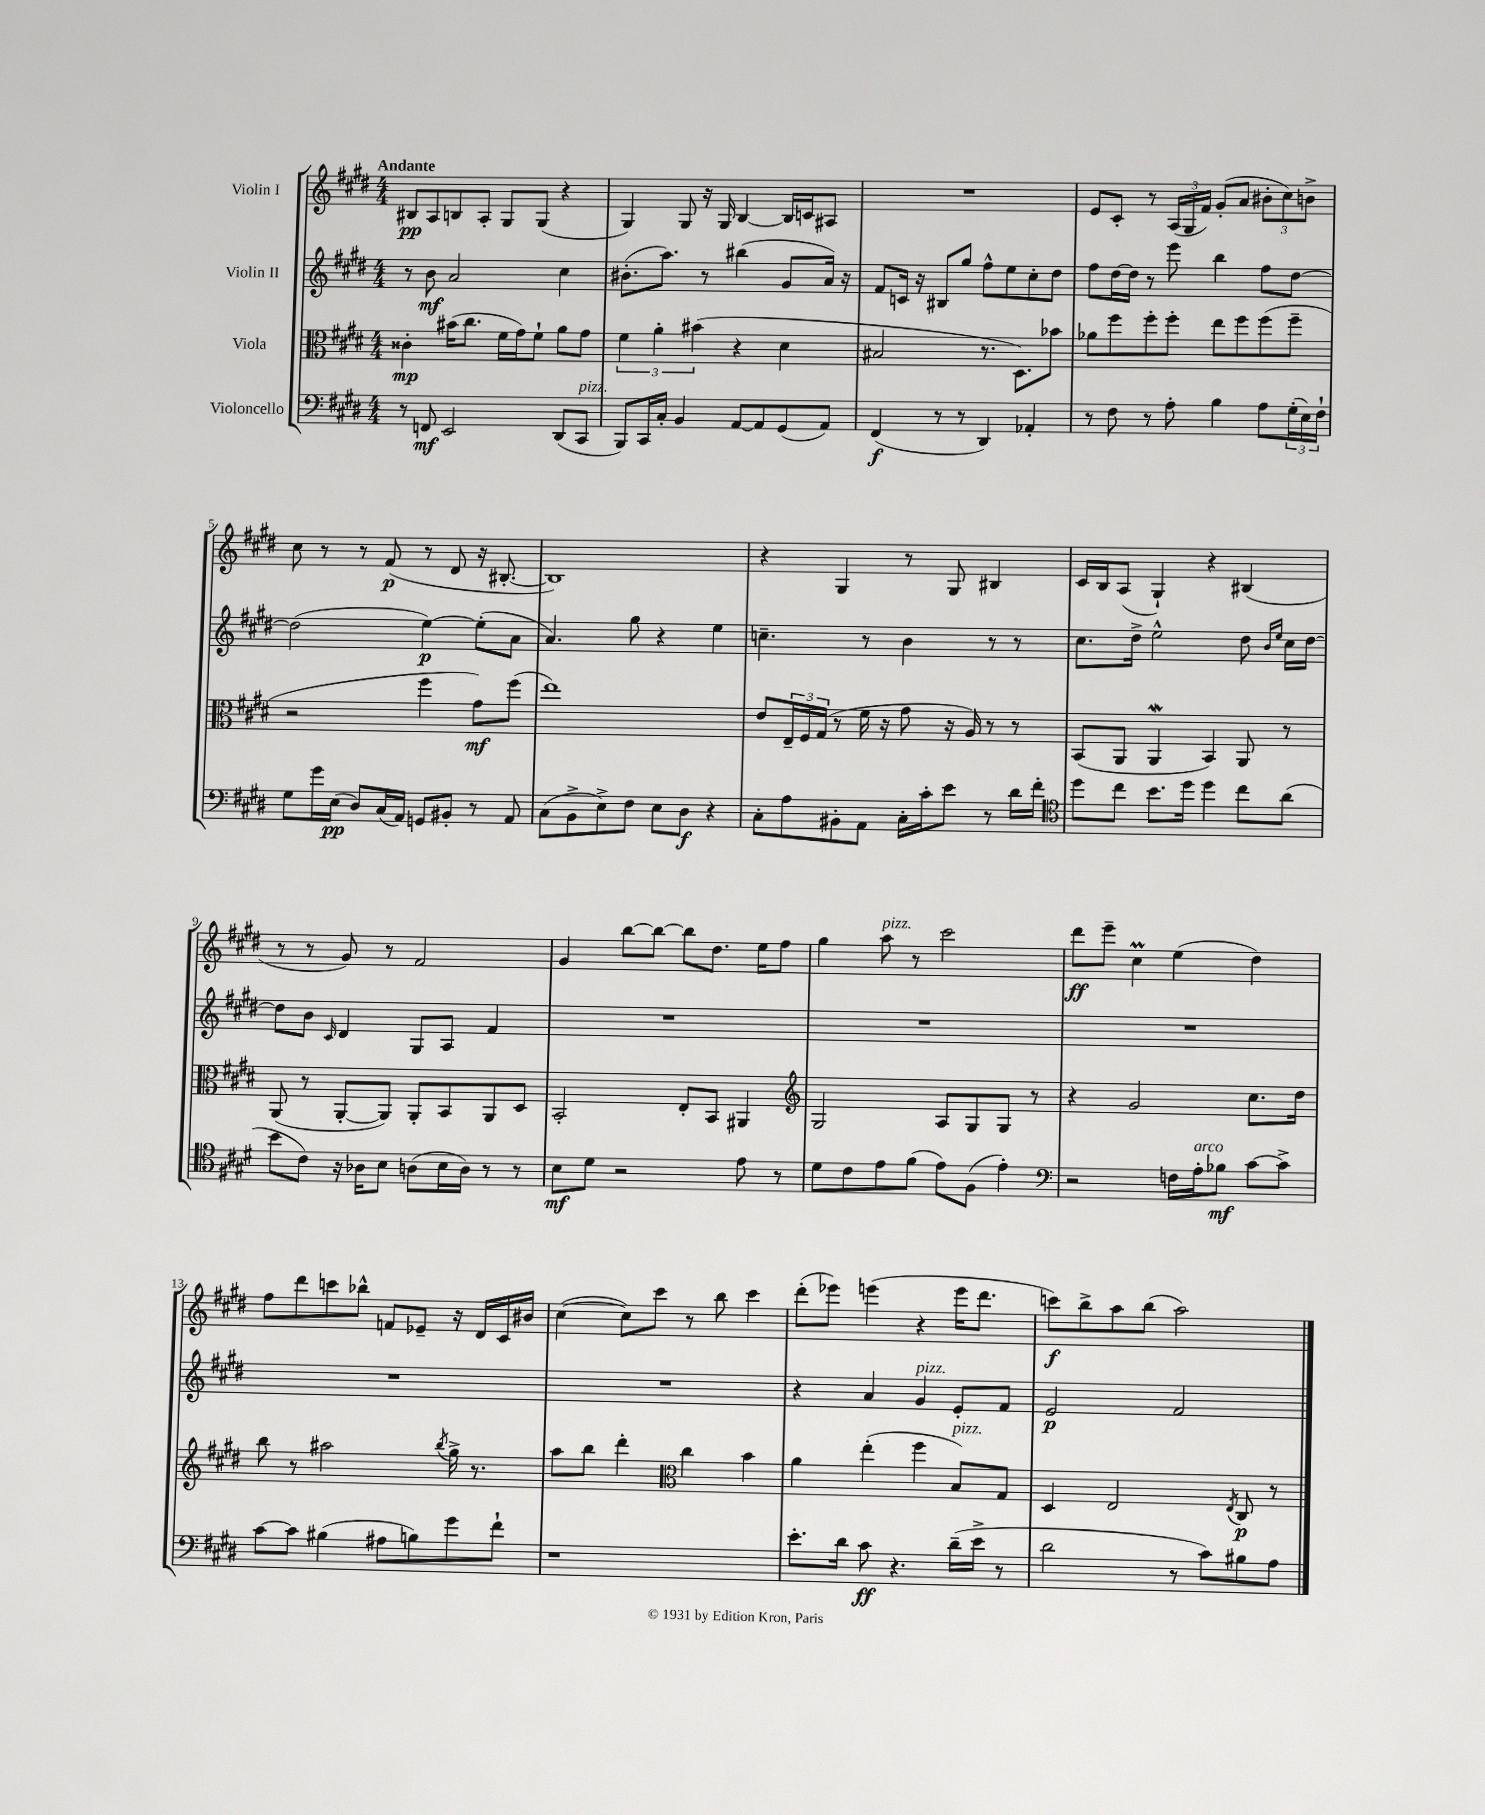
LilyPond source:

<<
\new StaffGroup <<
\new Staff = "s0" \with { instrumentName = "Violin I" } {
    \clef treble \key e \major \numericTimeSignature \time 4/4 \tempo "Andante"
    bis8\pp a8 b8 a8-. gis8 gis8( r4 |
    gis4) gis8 r16 gis16 b4~ b16 c'16 ais8 |
    R1 |
    e'8 cis'8-. r8 \tuplet 3/2 { a16( gis16 fis'16) } gis'8-.( a'8 \tuplet 3/2 { bis'8-. cis''8) b'8-> } |
    cis''8 r8 r8 fis'8\p( r8 dis'8 r16 bis8.~-. |
    bis1) |
    r4 gis4 r8 gis8 bis4 |
    cis'16 b16 a8( gis4-!) r4 bis4( |
    r8 r8 gis'8) r8 fis'2 |
    gis'4 b''8~ b''8~ b''8 dis''8. e''16 fis''8 |
    gis''4 a''8^\markup { \italic "pizz." } r8 cis'''2 |
    dis'''8\ff e'''8-- cis''4\prall e''4( dis''4) |
    fis''8 dis'''8 c'''8 bes''8-^ f'8 ees'8-- r16 dis'16 cis'16 bis'16 |
    cis''4~( cis''8) cis'''8 r8 b''8 cis'''4 |
    dis'''8-.( ees'''8) e'''4( r4 e'''16 dis'''8. |
    c'''8\f) b''8-> a''8 b''8( a''2) \bar "|." |
}
\new Staff = "s1" \with { instrumentName = "Violin II" } {
    \clef treble \key e \major \numericTimeSignature \time 4/4
    r8 b'8\mf a'2 cis''4 |
    bis'8.-.( a''8.) r8 bis''4( gis'8 a'16) r16 |
    fis'8 c'16 r16 bis8 gis''8 fis''8-^ e''8 cis''8-. dis''8 |
    fis''8 dis''16~ dis''16 r8 e'''8 b''4 fis''8 dis''8~ |
    dis''2( e''4~\p) e''8-.( a'8 |
    a'4.) gis''8 r4 e''4 |
    c''4.-- r8 b'4 r8 r8 |
    cis''8. dis''16-> e''2-^ dis''8 \grace { b'16 e''16 } cis''16 dis''16~ |
    dis''8 b'8 \grace { cis'16 } dis'4 gis8 a8 fis'4 |
    R1 |
    R1 |
    R1 |
    R1 |
    R1 |
    r4 a'4 gis'4^\markup { \italic "pizz." } e'8-. fis'8 |
    e'2\p fis'2 \bar "|." |
}
\new Staff = "s2" \with { instrumentName = "Viola" } {
    \clef alto \key e \major \numericTimeSignature \time 4/4
    cisis'4-.\mp bis'16( cis''8. fis'16 gis'16) fis'8-! a'8 gis'8 |
    \tuplet 3/2 { fis'4 a'4-. bis'4( } r4 dis'4 |
    bis2 r8. dis8.) bes'8 |
    aes'8 fis''8 fis''8-. fis''8-. e''8 fis''8 fis''8( fis''8-- |
    r2 fis''4 gis'8\mf) fis''8( |
    e''1) |
    e'8 \tuplet 3/2 { e16-- fis16 gis16( } r8 fis'16 r16 gis'8 r16 a16) r8 r8 |
    b,8( a,8 a,4\mordent b,4) a,8 r8 |
    a,8( r8 a,8~-. a,8) a,8-. b,8 a,8 dis8 |
    b,2-. e8-. b,8 ais,4 |
    \clef treble gis2 a8 gis8 gis8 r8 |
    r4 gis'2 cis''8. dis''16 |
    b''8 r8 ais''2 \acciaccatura { b''8 } gis''16-> r8. |
    a''8 b''8 dis'''4-. \clef alto cis''4 b'4 |
    a'4 e''4-.( fis''4 b8^\markup { \italic "pizz." }) gis8 |
    dis4 e2 \acciaccatura { e8 } cis8\p r8 \bar "|." |
}
\new Staff = "s3" \with { instrumentName = "Violoncello" } {
    \clef bass \key e \major \numericTimeSignature \time 4/4
    r8 f,8\mf e,2 dis,8( cis,8^\markup { \italic "pizz." } |
    b,,8) cis,16 cis16-. b,4 a,8~ a,8 gis,8( a,8) |
    fis,4\f( r8 r8 dis,4) aes,4-. |
    r8 fis8 r8 a8-. b4 a8 \tuplet 3/2 { gis16-.( e16) fis16-! } |
    gis8 gis'16 e16\pp( dis8) cis16( a,16) g,8 bis,8-. r8 a,8 |
    cis8( b,8-> e8->) fis8 e8 dis8\f r4 |
    cis8-. a8 bis,8-. a,8 cis16-. cis'16-. e'8 r8 dis'16 fis'16-. |
    \clef tenor dis''8 cis''8 b'8. dis''16 dis''4 cis''8 a'8( |
    b'8 cis'8) r16 aes16 b8 a8( b16 a16) r8 r8 |
    b8\mf dis'8 r2 e'8 r8 |
    dis'8 cis'8 e'8 fis'8( e'8) fis8( e'4-.) |
    \clef bass r2 f16 a16-.^\markup { \italic "arco" } bes8\mf cis'8~ cis'8-> |
    cis'8~ cis'8 bis4( ais8 b8) gis'8 fis'8-! |
    r1 |
    e'8.-. dis'16 cis'8\ff r4. dis'16--( e'16-> r8 |
    dis'2 r8 cis'8) bis8 a8 \bar "|." |
}
>>
>>
